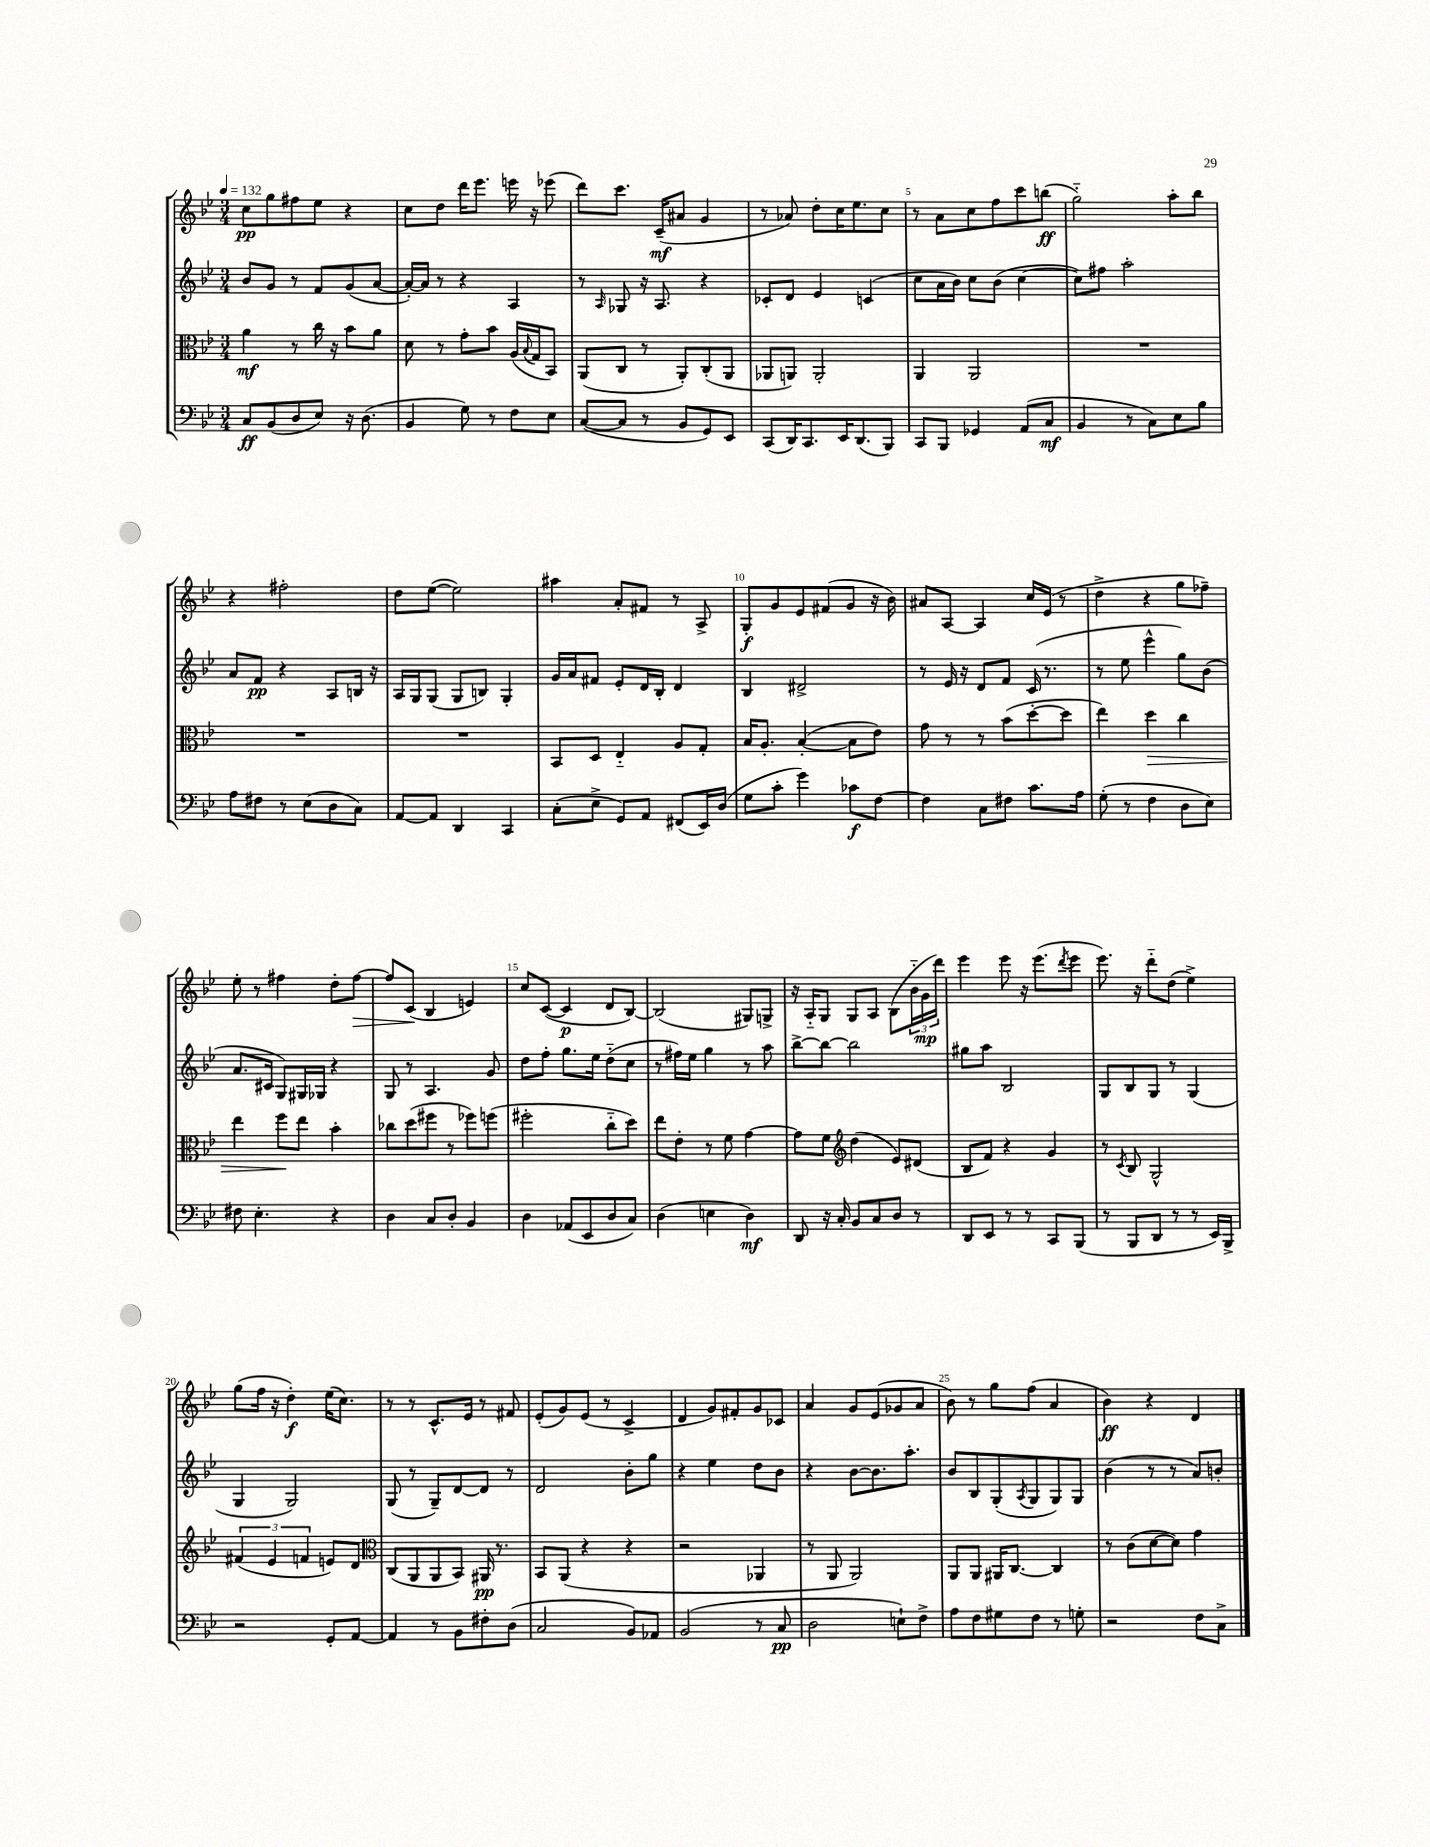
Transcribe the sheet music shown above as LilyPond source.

<<
\new StaffGroup <<
\new Staff = "s0" {
    \clef treble \key bes \major \numericTimeSignature \time 3/4 \tempo 4 = 132
    c''8\pp g''8 fis''8 ees''8 r4 |
    c''8 d''8 d'''16 ees'''8. e'''16 r16 ees'''8( |
    d'''8) c'''8. c'16--\mf( ais'8 g'4 |
    r8 aes'8) d''8-. c''16 ees''8. c''8 |
    r8 a'8 c''8 f''8 c'''8 b''8\ff( |
    g''2-_) a''8-. bes''8 |
    r4 fis''2-. |
    d''8 ees''8~( ees''2) |
    ais''4 a'8-. fis'8 r8 a8-> |
    g8-.\f g'8 ees'8 fis'8( g'8 r16 bes'16) |
    ais'8 a8~ a4 c''16 ees'16( r8 |
    d''4-> r4 g''8 fes''8--) |
    ees''8-. r8 fis''4 d''8-. fis''8~\> |
    fis''8 c'8\!( bes4 e'4) |
    c''8 c'8~( c'4\p d'8 bes8~) |
    bes2( gis8) g8-> |
    r16 a16-_ g8 g8 a8 bes8( \tuplet 3/2 { bes'16-_ g'16\mp d'''16) } |
    ees'''4 ees'''8 r16 ees'''8.( \acciaccatura { d'''8 } ees'''8 |
    ees'''8.) r16 d'''8-_ d''8( ees''4->) |
    g''8( f''16 r16 d''4-.\f) ees''16( c''8.) |
    r8 r8 c'8.-^ ees'16 r8 fis'8 |
    ees'8-.( g'8) ees'8( r8 c'4-> |
    d'4 g'8) fis'8-. g'8 ces'8 |
    a'4 g'8 ees'8( ges'8 a'8 |
    bes'8) r8 g''8 f''8( a'4 |
    bes'4\ff) r4 d'4 \bar "|." |
}
\new Staff = "s1" {
    \clef treble \key bes \major \numericTimeSignature \time 3/4
    bes'8 g'8 r8 f'8 g'8( a'8~ |
    a'16~-.) a'16 r8 r4 a4 |
    r8 \grace { a16 } ges8 r16 a8. r4 |
    ces'8-. d'8 ees'4 c'4( |
    c''8 a'16 bes'16) c''8 bes'8( c''4~ |
    c''8) fis''8 a''2-. |
    a'8 f'8\pp r4 a8 b16 r16 |
    a16 g16 g8( g8 b8) g4-. |
    g'16 a'16 fis'8 ees'8-. d'16 bes16-. d'4 |
    bes4 dis'2-> |
    r8 ees'16 r16 d'8 f'8 c'16( r8. |
    r8 ees''8 ees'''4-^ g''8) bes'8( |
    a'8. cis'16 g8) gis16 ges16 r4 |
    g8 r8 a4. g'8 |
    d''8 f''8-. g''8. ees''16 d''8-_( c''8 |
    r8 fis''16) ees''16 g''4 r8 a''8 |
    bes''8~-> bes''8~ bes''2 |
    gis''8 a''8 bes2 |
    g8 bes8 g8 r8 g4( |
    g4 g2) |
    g8( r8 g8--) d'8~ d'8 r8 |
    d'2 bes'8-. g''8 |
    r4 ees''4 d''8 bes'8 |
    r4 bes'8~ bes'8. a''8.-. |
    bes'8 bes8 g8-.( \acciaccatura { a8 } g8 g8) g8 |
    bes'4( r8 r8 a'8) b'8-. \bar "|." |
}
\new Staff = "s2" {
    \clef alto \key bes \major \numericTimeSignature \time 3/4
    a'4\mf r8 c''16 r16 bes'8 a'8 |
    d'8 r8 g'8-. bes'8 a16( \appoggiatura { bes8 } g16 bes,8) |
    a,8( c8 r8 a,8-.) c8-.( a,8 |
    aes,8 a,8) a,2-. |
    a,4 a,2 |
    R2. |
    R2. |
    R2. |
    bes,8 d8 ees4-_ a8 g8-. |
    bes16 a8.-. bes4~-.( bes8 ees'8) |
    g'8 r8 r8 bes'8( d''8~-. d''8 |
    ees''4) d''4\> c''4 |
    ees''4 f''8\! ees''8 bes'4-. |
    ces''8 d''8( fis''8 r8 fes''8) f''8( |
    fis''2-. c''8-_ d''8) |
    ees''8 ees'8-. r8 f'8 g'4~ |
    g'8 f'8 \clef treble d''4( ees'8) dis'8( |
    bes8 f'8) r4 g'4 |
    r8 \acciaccatura { c'8 } bes8 g2-^ |
    \tuplet 3/2 { fis'4( ees'4 f'4 } e'8) d'8 |
    \clef alto c8( a,8 a,8 bes,8) ais,16\pp r8. |
    bes,8 a,8( r4 r4 |
    r2 aes,4 |
    r8 a,8 a,2) |
    a,8 a,8 ais,16 c8.~ c4 |
    r8 c'8( d'8~ d'8) g'4 \bar "|." |
}
\new Staff = "s3" {
    \clef bass \key bes \major \numericTimeSignature \time 3/4
    c8\ff bes,8( d8 ees8) r16 d8.( |
    bes,4 g8) r8 f8 ees8 |
    c8~( c8 r8 bes,8 g,8) ees,8 |
    c,8( d,16) c,8. ees,16 d,8.( bes,,8) |
    c,8 bes,,8 ges,4 a,8( c8\mf |
    bes,4 r8 c8) ees8 bes8 |
    a8 fis8 r8 ees8( d8 c8) |
    a,8~ a,8 d,4 c,4 |
    c8-.( ees8-> g,8) a,8 fis,8( ees,16) d16( |
    g8 c'8-. g'4) ces'8\f f8~ |
    f4 c8 fis8 c'8. a16 |
    g8-.( r8 f4 d8 ees8) |
    fis8 ees4.-. r4 |
    d4 c8 d8-. bes,4 |
    d4 aes,8( ees,8 d8 c8) |
    d4( e4 d4\mf) |
    d,8 r16 c16-. bes,8 c8 d8 r8 |
    d,8 ees,8 r8 r8 c,8 bes,,8( |
    r8 bes,,8 d,8 r8 r8 ees,16) bes,,16-> |
    r2 g,8-. a,8~ |
    a,4 r8 bes,8 fis8-. d8( |
    c2 bes,8) aes,8 |
    bes,2( r8 c8\pp |
    d2 e8-!) f8-> |
    a8 f8 gis8 f8 r8 g8-. |
    r2 f8 c8-> \bar "|." |
}
>>
>>
\layout { \context { \Score \override BarNumber.break-visibility = ##(#f #t #t) barNumberVisibility = #(every-nth-bar-number-visible 5) } }
